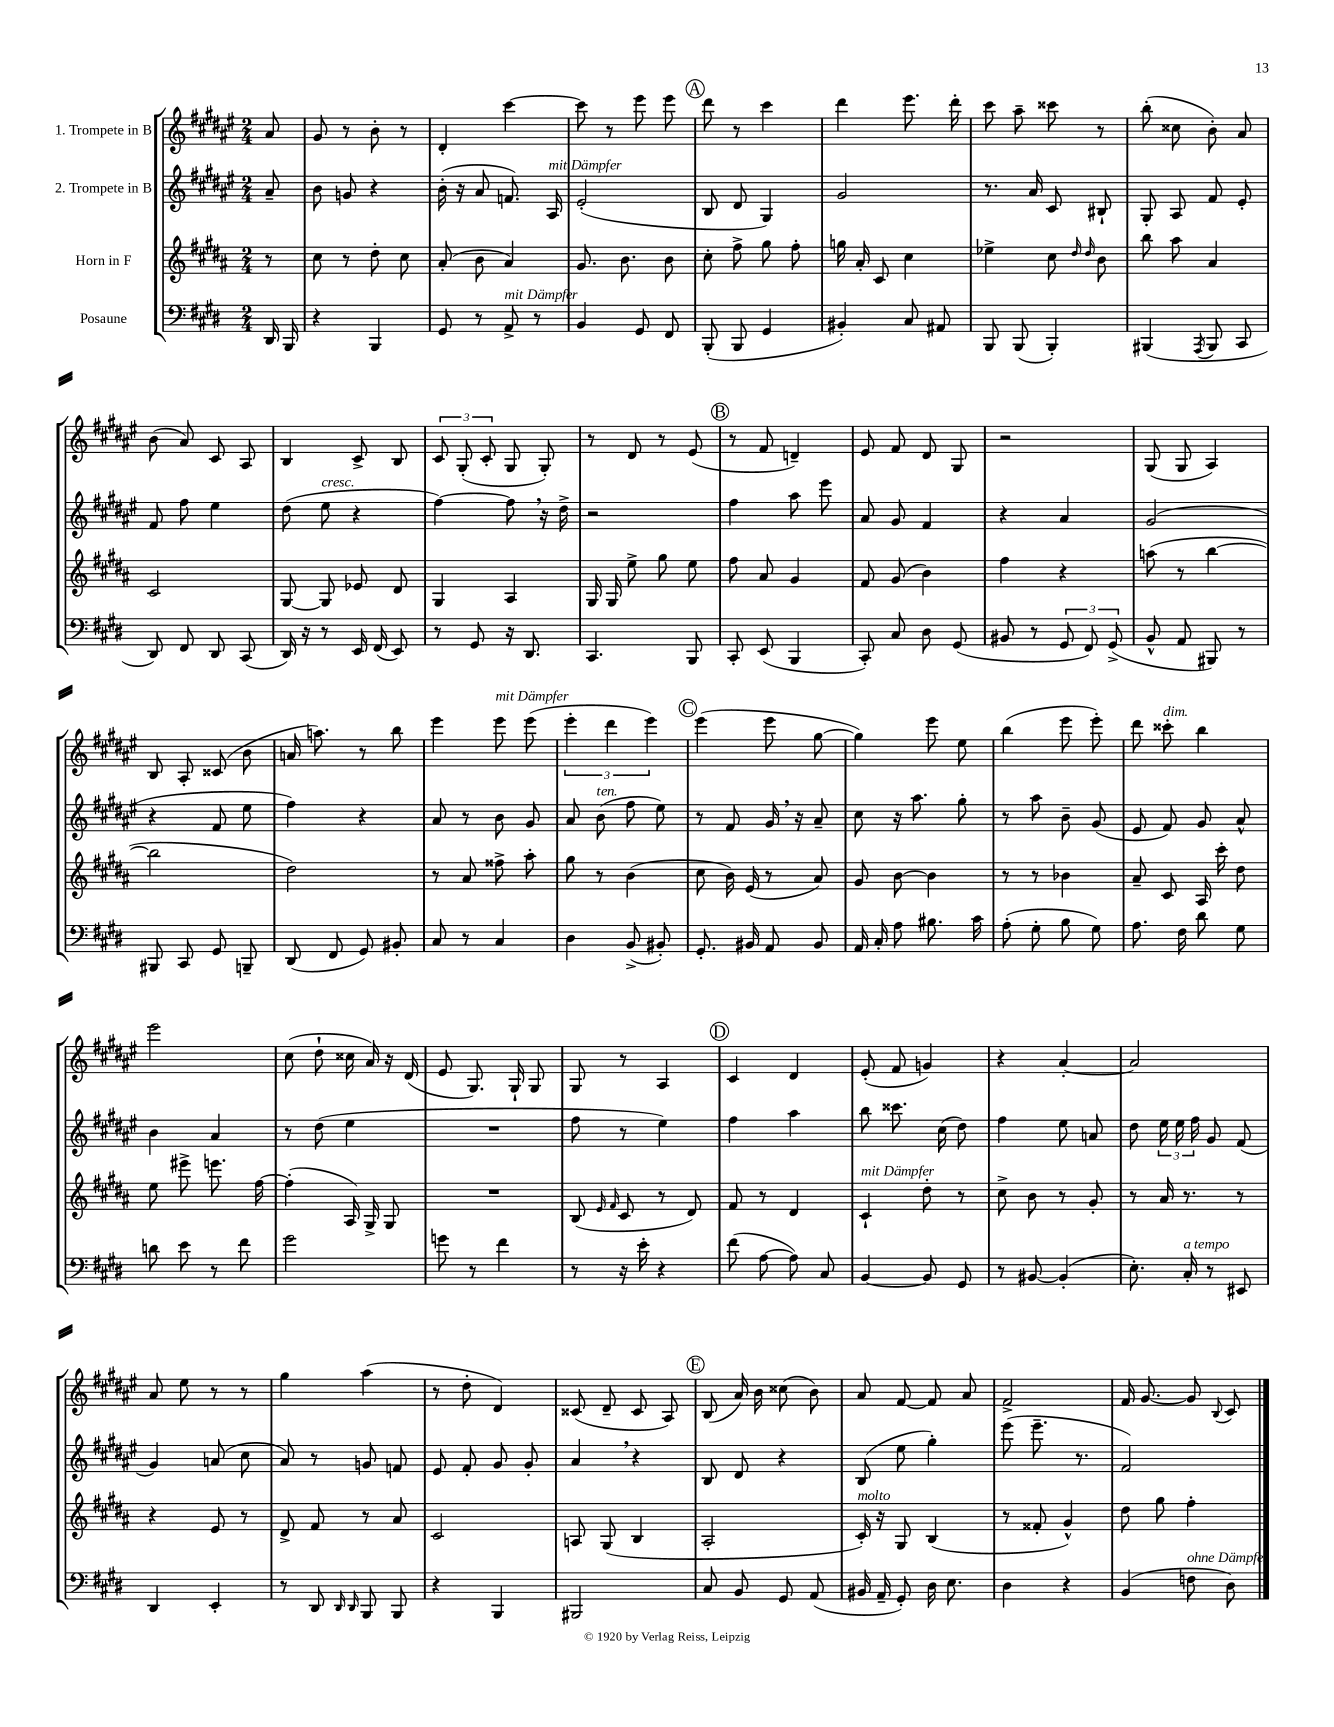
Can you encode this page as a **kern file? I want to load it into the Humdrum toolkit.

**kern	**kern	**kern	**kern
*staff4	*staff3	*staff2	*staff1
*clefF4	*clefG2	*clefG2	*clefG2
*k[f#c#g#d#]	*k[f#c#g#d#a#]	*k[f#c#g#d#a#e#]	*k[f#c#g#d#a#e#]
*M2/4	*M2/4	*M2/4	*M2/4
16DD#	8r	8a#~	8a#
16BBB	.	.	.
=	=	=	=
4r	8cc#	8b	8g#
.	8r	8g	8r
4BBB	8dd#'	4r	8b'
.	8cc#	.	8r
=	=	=	=
8GG#	(8a#'	(16b'	4d#'
.	.	16r	.
8r	8b	8a#	.
8AA^	4a#)	8.f)	[4ccc#
8r	.	.	.
.	.	16A#	.
=	=	=	=
4BB	8.g#	(2e#'	8ccc#]
.	.	.	8r
.	8.b	.	.
8GG#	.	.	8eee#
8FF#	8b	.	8eee#
=	=	=	=
(8BBB'	8cc#'	8B	8ddd#
8BBB	8ff#^	8d#	8r
4GG#	8gg#	4G#)	4ccc#
.	8ff#'	.	.
=	=	=	=
4BB#')	16gg	2g#	4ddd#
.	16a#'	.	.
.	8c#	.	.
8C#	4cc#	.	8.eee#
8AA#	.	.	.
.	.	.	16ddd#'
=	=	=	=
8BBB	4ee-^	8.r	8ccc#
(8BBB	.	.	8aa#~
.	.	16a#	.
4BBB')	8cc#	8c#	8ccc##
.	16qqdd#	.	.
.	16qqdd#	.	.
.	8b	8B#`	8r
=	=	=	=
(4BBB#	8bb	8G#'	(8bb'
.	8aa#	8A#	8cc##
8qAAA	.	.	.
8BBB#	4a#	8f#	8b')
8CC#	.	8e#'	8a#
=	=	=	=
8DD#)	2c#	8f#	(8b
8FF#	.	8ff#	8a#)
8DD#	.	4ee#	8c#
(8CC#	.	.	8A#
=	=	=	=
16DD#)	[8G#	(8dd#	4B
16r	.	.	.
8r	8G#]	8ee#	.
16EE	8e-	4r	8c#^
(16FF#	.	.	.
8EE)	8d#	.	8B
=	=	=	=
8r	4G#	[4ff#)	12c#
.	.	.	(12G#'
8GG#	.	.	.
.	.	.	12c#'
16r	4A#	8ff#]	8G#
8.DD#	.	.	.
.	.	16r	8G#')
.	.	16dd#^	.
=	=	=	=
4.CC#	16G#	2r	8r
.	16G#	.	.
.	8ee^	.	8d#
.	8gg#	.	8r
8BBB	8ee	.	(8e#
=	=	=	=
8CC#'	8ff#	4ff#	8r
(8EE	8a#	.	8f#
4BBB	4g#	8aa#	4d~)
.	.	8eee#	.
=	=	=	=
8CC#')	8f#	8a#	8e#
8C#	(8g#	8g#	8f#
8D#	4b)	4f#	8d#
(8GG#	.	.	8G#
=	=	=	=
8BB#	4ff#	4r	2r
8r	.	.	.
12GG#	4r	4a#	.
12FF#)	.	.	.
(12GG#^	.	.	.
=	=	=	=
8BB^^	(8aa	(2g#	(8G#
8AA	8r	.	8G#
8BBB#)	[4bb	.	4A#)
8r	.	.	.
=	=	=	=
8BBB#	2bb]	4r	8B
8CC#	.	.	8A#'
8GG#	.	8f#	(8c##
8BBB~	.	8ee#	8b
=	=	=	=
(8DD#	2dd#)	4ff#)	16a
.	.	.	8.aa)
8FF#	.	.	.
8GG#)	.	4r	8r
8BB#'	.	.	8bb
=	=	=	=
8C#	8r	8a#	4eee#
8r	8a#	8r	.
4C#	8ff##^	8b	8eee#
.	8aa#'	8g#	(8eee#
=	=	=	=
4D#	8gg#	8a#	6eee#'
.	8r	(8b	.
.	.	.	6ddd#
(8BB^	(4b	8ff#	.
.	.	.	6eee#)
8BB#')	.	8ee#)	.
=	=	=	=
8.GG#'	8cc#	8r	(4eee#
.	16b)	8f#	.
16BB#	(16e	.	.
8AA	8r	16g#	8eee#
.	.	16r	.
8BB#	8a#)	8a#~	[8gg#
=	=	=	=
16AA	8g#	8cc#	4gg#])
16C#'	.	.	.
8A	[8b	16r	.
.	.	8.aa#	.
8.B#	4b]	.	8eee#
.	.	8gg#'	8ee#
16c#	.	.	.
=	=	=	=
(8A'	8r	8r	(4bb
8G#'	8r	8aa#	.
8B	4b-	8b~	8eee#
8G#)	.	(8g#	8eee#')
=	=	=	=
8.A	8a#~	8e#	8ddd#
.	8c#	8f#)	8ccc##'
16F#	.	.	.
8d#	16A#	8g#	4bb
.	16ccc#'	.	.
8G#	8dd#	8a#^^	.
=	=	=	=
8d	8ee	4b	2eee#
8e	8eee#^	.	.
8r	8.eee	4a#	.
8f#	.	.	.
.	[16ff#	.	.
=	=	=	=
2g#	(4ff#']	8r	(8cc#
.	.	(8dd#	8dd#`
.	16A#)	4ee#	16cc##
.	16G#^	.	16a#)
.	8G#	.	16r
.	.	.	(16d#
=	=	=	=
8g	2r	2r	8e#
8r	.	.	8.G#)
4f#	.	.	.
.	.	.	16G#`
.	.	.	8G#
=	=	=	=
8r	(8B	8ff#	8G#
.	16qqe	.	.
.	16qqf#	.	.
16r	8c#	8r	8r
16e'	.	.	.
4r	8r	4ee#)	4A#
.	8d#)	.	.
=	=	=	=
(8f#	8f#	4ff#	4c#
[8A	8r	.	.
8A])	4d#	4aa#	4d#
8C#	.	.	.
=	=	=	=
[4BB	4c#`	8bb	(8e#'
.	.	8.ccc##	8f#
8BB]	8dd#'	.	4g)
.	.	(16cc#	.
8GG#	8r	8dd#)	.
=	=	=	=
8r	8cc#^	4ff#	4r
[8BB#	8b	.	.
(4BB#']	8r	8ee#	[4a#'
.	8g#'	8a	.
=	=	=	=
8.E')	8r	8dd#	2a#]
.	16a#	24ee#	.
.	.	24ee#	.
16C#'	8.r	.	.
.	.	24ff#	.
8r	.	8g#	.
8EE#	8r	(8f#	.
=	=	=	=
4DD#	4r	4g#)	8a#
.	.	.	8ee#
4EE'	8e	(8a	8r
.	8r	8cc#	8r
=	=	=	=
8r	8d#^	8a#)	4gg#
8DD#	8f#	8r	.
16qqDD#	.	.	.
16qqDD#	.	.	.
8BBB	8r	8g	(4aa#
8BBB	8a#	8f	.
=	=	=	=
4r	2c#	8e#	8r
.	.	8f#'	8dd#'
4BBB	.	8g#	4d#)
.	.	8g#'	.
=	=	=	=
2BBB#	8A	4a#	(8c##
.	(8G#	.	8d#~
.	4B	4r	8c##
.	.	.	8A#)
=	=	=	=
8C#	2A#'	8B	(8B
8BB	.	8d#	16a#)
.	.	.	16b
8GG#	.	4r	(8cc##
(8AA	.	.	8b)
=	=	=	=
16BB#	16c#')	(8B	8a#
16AA~	16r	.	.
8GG#')	8G#	8ee#	[8f#
16D#	(4B	4gg#')	8f#]
8.E	.	.	.
.	.	.	8a#
=	=	=	=
4D#	8r	(8eee#	2f#^
.	8f##'	8.eee#~	.
4r	4g#^^)	.	.
.	.	8.r	.
=	=	=	=
(4BB	8dd#	2f#)	16f#
.	.	.	[8.g#
.	8gg#	.	.
8F	4ff#'	.	8g#]
.	.	.	8qqB
8D#)	.	.	8c#
==	==	==	==
*-	*-	*-	*-
